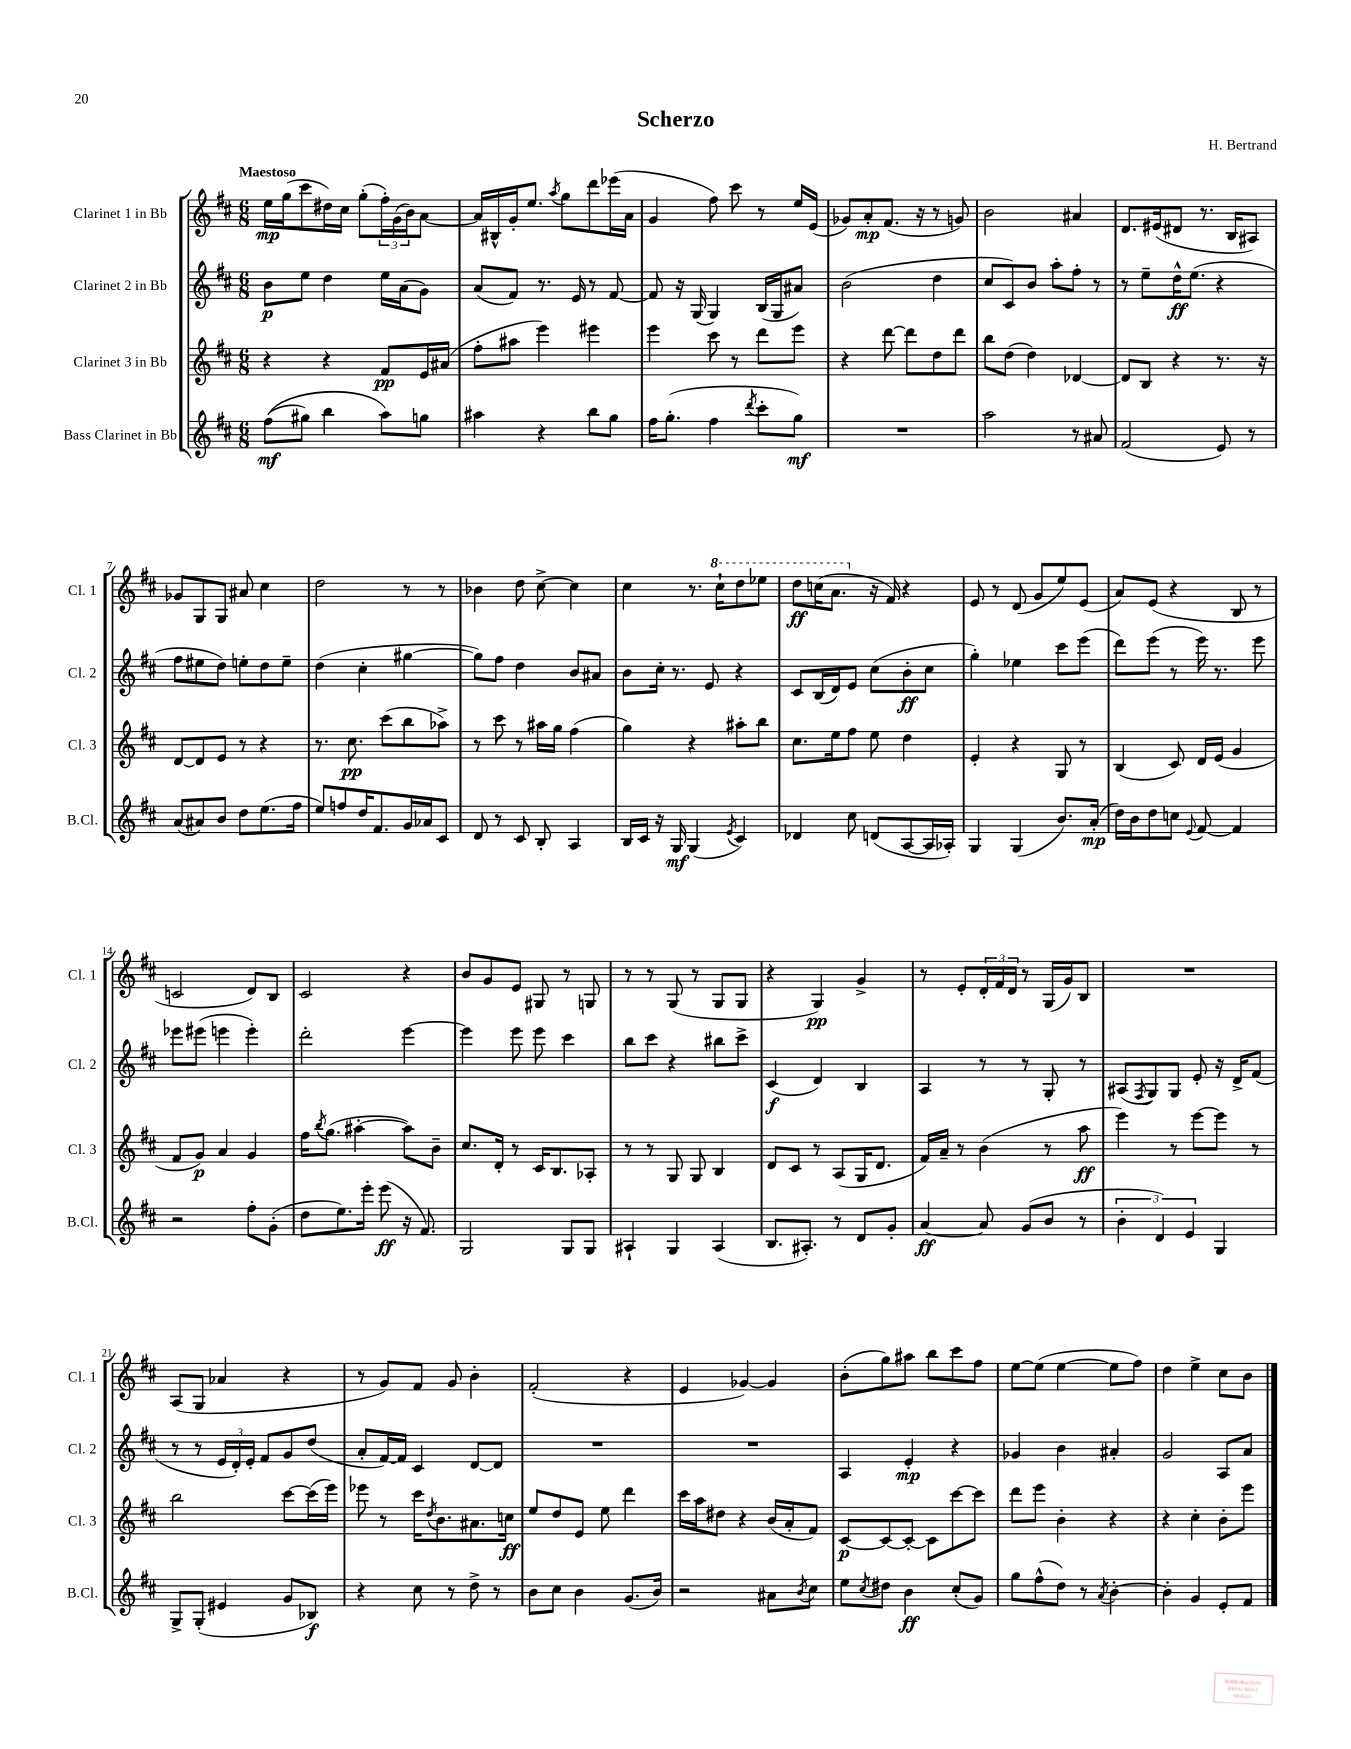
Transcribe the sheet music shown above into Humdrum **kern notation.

**kern	**kern	**kern	**kern
*staff4	*staff3	*staff2	*staff1
*clefG2	*clefG2	*clefG2	*clefG2
*k[f#c#]	*k[f#c#]	*k[f#c#]	*k[f#c#]
*M6/8	*M6/8	*M6/8	*M6/8
&((8ff#	4r	8b	16ee
.	.	.	(16gg
8gg#)	.	8ee	8ccc#
4bb	4r	4dd	16dd#)
.	.	.	16cc#
.	.	.	(8gg'
8aa&)	8f#	16ee	24ff#')
.	.	.	(24g
.	.	(16a	.
.	.	.	24b)
8gg	16e	8g)	[8a
.	(16a#	.	.
=	=	=	=
4aa#	8ff#'	(8a	16a]
.	.	.	16B#^^
.	8aa#	8f#)	16g'
.	.	.	8.ee
4r	4eee)	8.r	.
.	.	.	8qaa
.	.	.	8gg
.	.	16e	.
8bb	4eee#	8r	8ddd
8gg	.	[8f#	(16eee-
.	.	.	16a
=	=	=	=
16ff#	4eee	8f#]	4g
(8.gg'	.	.	.
.	.	16r	.
.	.	(16G	.
4ff#	8ccc#	4G)	8ff#)
.	8r	.	8ccc#
8qddd	.	.	.
8ccc#'	8ddd	(16B	8r
.	.	16G	.
8gg)	8eee	8a#)	16ee
.	.	.	(16e
=	=	=	=
2.r	4r	(2b	8g-)
.	.	.	8a'
.	[8ddd	.	(8.f#
.	8ddd]	.	.
.	.	.	16r
.	8dd	4dd	8r
.	8ddd	.	8g)
=	=	=	=
2aa	8bb	8cc#	2b
.	(8dd	8c#)	.
.	4dd)	8b	.
.	.	8aa'	.
8r	[4d-	8ff#'	4a#
8a#	.	8r	.
=	=	=	=
(2f#	8d-]	8r	8.d
.	8B	8ee~	.
.	.	.	(16e#
.	4r	16dd^^	8d#
.	.	(8.ee	.
.	.	.	8.r
8e)	8.r	4r	.
.	.	.	16B
8r	.	.	8A#)
.	16r	.	.
=	=	=	=
(8a	[8d	8ff#	8g-
8a#)	8d]	8ee#	8G
8b	8e	8dd)	8G
8dd	8r	8ee'	8a#
(8.ee	4r	8dd	4cc#
.	.	8ee~	.
16ff#	.	.	.
=	=	=	=
8ee)	8.r	(4dd	2dd
8ff	.	.	.
.	8.cc#	.	.
16dd	.	4cc#'	.
8.f#	.	.	.
.	(8ccc#	.	.
16g	8bb	[4gg#	8r
16a-	.	.	.
8c#	8aa-^)	.	8r
=	=	=	=
8d	8r	8gg#])	4b-
8r	8ccc#	8ff#	.
8c#	8r	4dd	8dd
8B'	16aa#	.	[8cc#^
.	16gg	.	.
4A	(4ff#	8b	4cc#]
.	.	8a#	.
=	=	=	=
16B	4gg)	8b	4cc#
16c#	.	.	.
16r	.	16cc#'	.
16G	.	8.r	.
(4G	4r	.	8.r
.	.	8e	.
.	.	.	16ccc#`
8qe	.	.	.
4c#)	8aa#'	4r	8ddd
.	8bb	.	8eee-
=	=	=	=
4d-	8.cc#	8c#	8ddd
.	.	(16B	(16ccc
.	16ee	16d)	8.aa
8cc#	8ff#	8e	.
(8d	8ee	(8cc#	16r
.	.	.	16f#)
[8A	4dd	8b'	4r
16A]	.	8cc#	.
16A-')	.	.	.
=	=	=	=
4G	4e'	4gg')	8e
.	.	.	8r
(4G	4r	4ee-	(8d
.	.	.	8g
8.b)	8G	8ccc#	8ee)
.	8r	(8eee	(8e
(16a'	.	.	.
=	=	=	=
16dd)	(4B	8ddd)	8a)
16b	.	.	.
8dd	.	(8eee	(8e
8cc	8c#)	8r	4r
8qqe	.	.	.
[8f#	16d	16eee)	.
.	(16e	8.r	.
4f#]	4g	.	8B
.	.	8eee	8r
=	=	=	=
2r	8f#	8eee-	2c
.	8g)	(8eee#	.
.	4a	4eee	.
8ff#'	4g	4eee')	8d)
(8g'	.	.	8B
=	=	=	=
8dd	16ff#	2ddd'	2c#
.	8qbb	.	.
.	(8.gg	.	.
8.ee)	.	.	.
.	[4aa#'	.	.
16eee'	.	.	.
(8eee	.	.	.
16r	8aa#])	[4eee	4r
8.f#)	.	.	.
.	8b~	.	.
=	=	=	=
2G	8.cc#	4eee]	8b
.	.	.	8g
.	16d'	.	.
.	8r	8eee	8e
.	16c#	8eee	8G#
.	8.B	.	.
8G	.	4ccc#	8r
8G	8A-'	.	8G
=	=	=	=
4A#`	8r	8bb	8r
.	8r	8ccc#	8r
4G	8G	4r	(8G
.	8G	.	8r
(4A#	4B	8bb#	8G
.	.	8ccc#^	8G
=	=	=	=
8.B	8d	(4c#	4r
.	8c#	.	.
8.A#')	.	.	.
.	8r	4d)	4G)
8r	(8A	.	.
8d	16G	4B	4g^
.	8.d	.	.
8g'	.	.	.
=	=	=	=
[4a	16f#)	4A	8r
.	16a~	.	.
.	8r	.	8e'
8a]	(4b	8r	24d'
.	.	.	24f#
.	.	.	24d
(8g	.	8r	8r
8b	8r	8G'	(16G
.	.	.	16g)
8r	8aa	8r	8B
=	=	=	=
6b'	4eee)	(8A#	2.r
.	.	8qF#	.
.	.	8G)	.
6d)	.	.	.
.	8r	8G	.
6e	.	.	.
.	[8eee	8e'	.
4G	8eee]	16r	.
.	.	16d^	.
.	8r	(8f#	.
=	=	=	=
8G^	2bb	8r	(8A
(8G'	.	8r	8G
4e#	.	24e	4a-
.	.	24d')	.
.	.	24e'	.
.	.	8f#	.
8g	[8ccc#	8g	4r
8B-)	(16ccc#]	(8dd	.
.	16eee)	.	.
=	=	=	=
4r	8eee-	8a'	8r
.	8r	[16f#)	8g)
.	.	16f#]	.
8cc#	16ccc#	4c#	8f#
.	8qdd	.	.
.	8.b	.	.
8r	.	.	8g
8dd^	8.a#	[8d	4b'
8r	.	8d]	.
.	16cc	.	.
=	=	=	=
8b	8ee	2.r	(2f#'
8cc#	8dd	.	.
4b	8e	.	.
.	8ee	.	.
(8.g	4ddd	.	4r
16b)	.	.	.
=	=	=	=
2r	16ccc#	2.r	4e
.	16aa	.	.
.	8dd#	.	.
.	4r	.	[4g-)
8a#	(16b	.	4g-]
.	16a'	.	.
8qb	.	.	.
8cc#	8f#)	.	.
=	=	=	=
8ee	[8c#	4A	(8b'
8qcc#	.	.	.
8dd#	8c#_	.	8gg)
4b	8c#'_	4e'	8aa#
.	8c#]	.	8bb
(8cc#'	[8ccc#	4r	8ccc#
8g)	8ccc#]	.	8ff#
=	=	=	=
8gg	8ddd	4g-	[8ee
(8ff#^^	8eee	.	(8ee]
8dd)	4b'	4b	[4ee
8r	.	.	.
8qa	.	.	.
[4b'	4r	4a#'	8ee]
.	.	.	8ff#)
=	=	=	=
4b']	4r	2g	4dd
4g	4cc#'	.	4ee^
8e'	8b'	8A	8cc#
8f#	8eee	8a	8b
==	==	==	==
*-	*-	*-	*-
